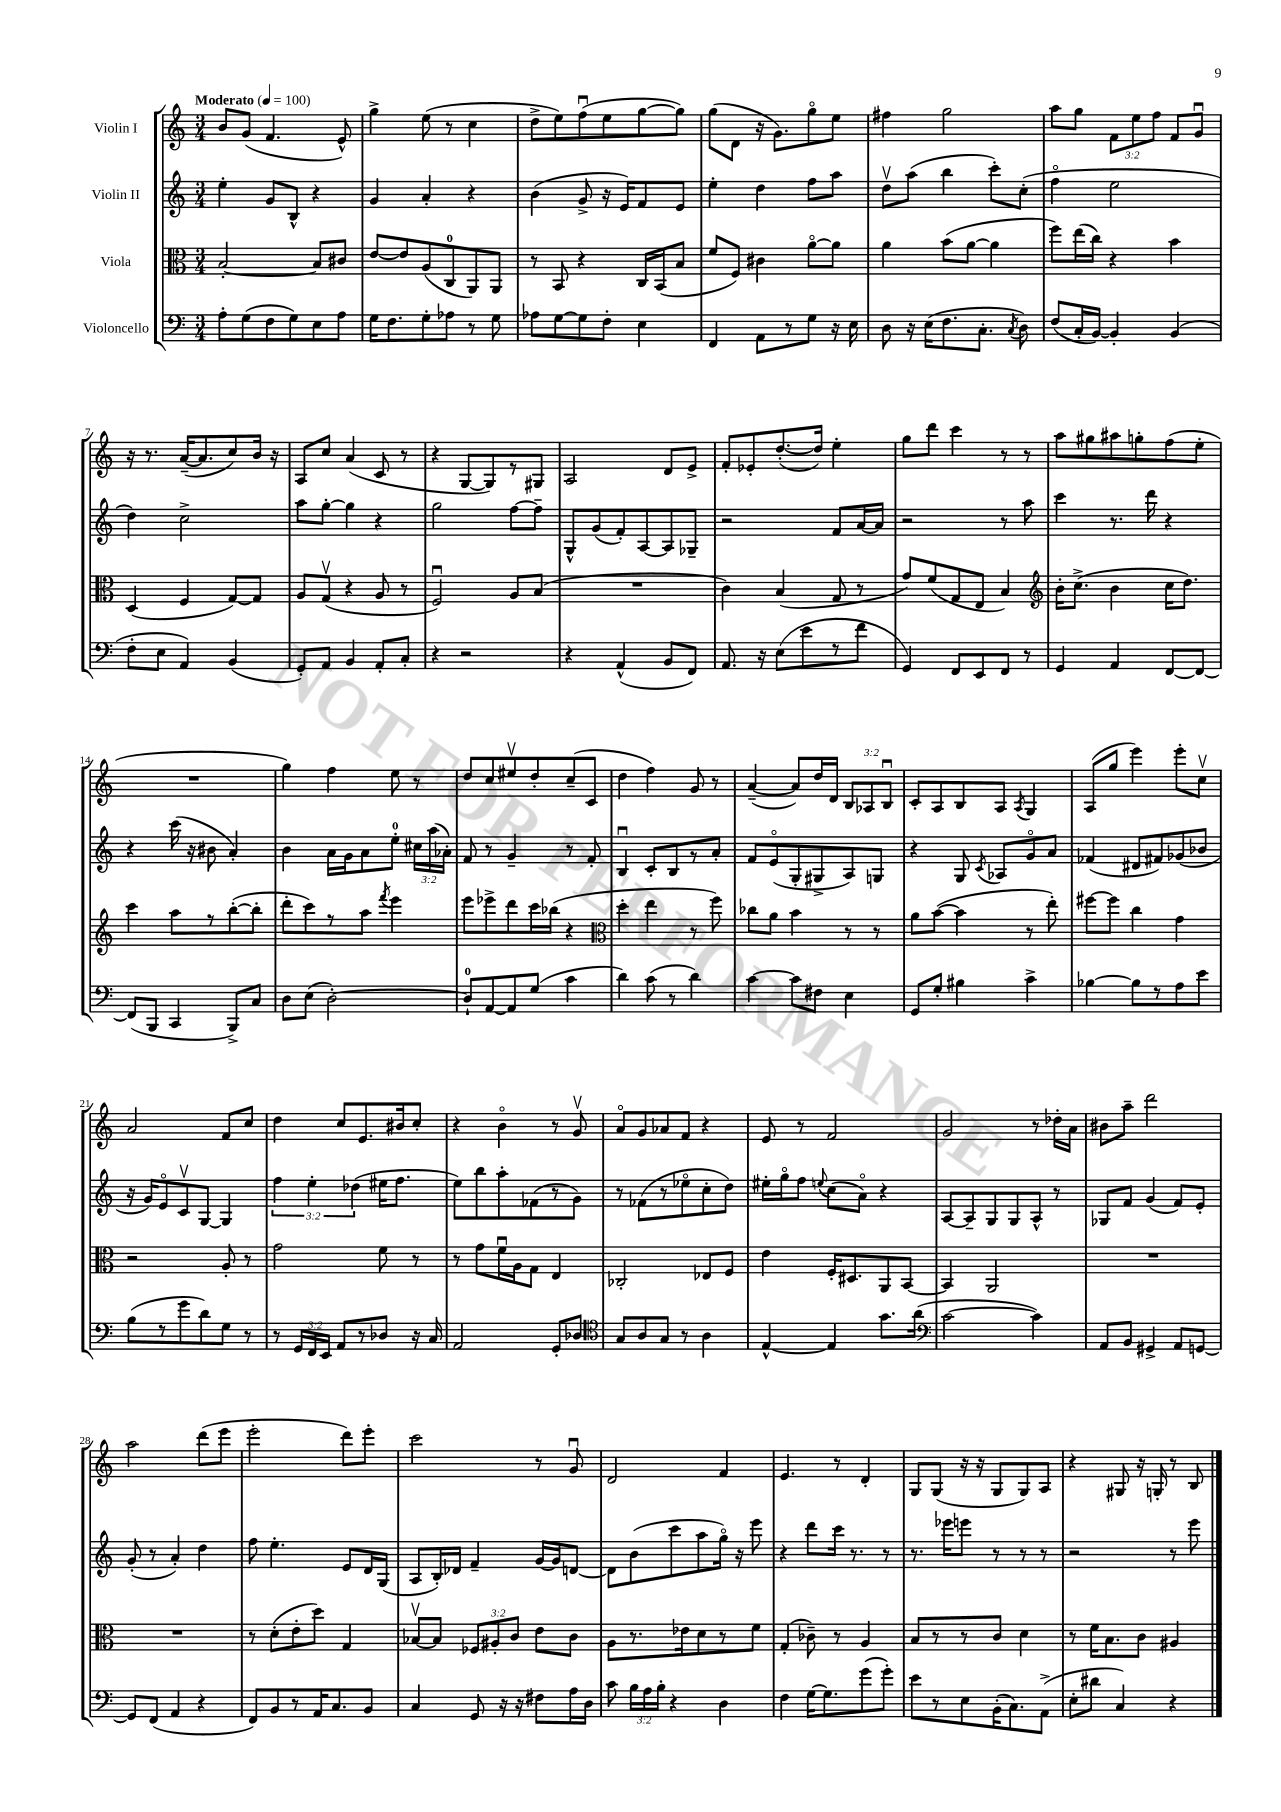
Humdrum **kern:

**kern	**kern	**kern	**kern
*staff4	*staff3	*staff2	*staff1
*clefF4	*clefC3	*clefG2	*clefG2
*k[]	*k[]	*k[]	*k[]
*M3/4	*M3/4	*M3/4	*M3/4
*MM100	*MM100	*MM100	*MM100
8A'	[2B'	4ee'	8b
(8G	.	.	(8g
8F	.	8g	4.f
8G)	.	8B^^	.
8E	8B]	4r	.
8A	8c#	.	8e^^)
=	=	=	=
16G	[8e	4g	4gg^
8.F	.	.	.
.	8e]	.	.
8G'	(8A	4a'	(8ee
8A-	8C	.	8r
8r	8AA)	4r	4cc
8G	8AA	.	.
=	=	=	=
8A-	8r	(4b	8dd^
[8G	8BB	.	8ee)
8G]	4r	8g^	(8ffu
8F'	.	16r	8ee
.	.	16e)	.
4E	16C	8f	[8gg
.	(16BB	.	.
.	8B	8e	8gg])
=	=	=	=
4FF	8f	4ee'	(8gg
.	8F)	.	8d
8AA	4c#	4dd	16r
.	.	.	8.g)
8r	.	.	.
8G	[8ao	8ff	8ggo
16r	8a]	8aa	8ee
16E	.	.	.
=	=	=	=
8D	4a	8ddv	4ff#
16r	.	(8aa	.
(16E	.	.	.
8.F	(8b	4bb	2gg
.	[8a	.	.
8.C'	.	.	.
.	4a]	8ccc')	.
8qC	.	.	.
8D)	.	(8cc'	.
=	=	=	=
(8F	8ff)	4ffo	8aa
16C'	(16ee	.	8gg
[16BB)	16cc)	.	.
4BB']	4r	2ee	12f
.	.	.	12ee
.	.	.	12ff
(4BB	4b	.	8f
.	.	.	8gu
=	=	=	=
8F'	(4D	4dd)	16r
.	.	.	8.r
8E	.	.	.
4AA)	4F	2cc^	([16a~
.	.	.	8.a]
(4BB	[8G)	.	8cc)
.	8G]	.	16b
.	.	.	16r
=	=	=	=
8GG')	8A	8aa	8A
8AA	(8Gv	[8gg'	8cc
4BB	4r	4gg]	(4a
8AA'	8A	4r	8c
8C'	8r	.	8r
=	=	=	=
4r	2Fu)	2gg	4r
2r	.	.	[8G
.	.	.	8G])
.	8A	[8ff	8r
.	(8B	8ff~]	8G#
=	=	=	=
4r	2.r	8G^^	2A
.	.	(8g	.
(4AA^^	.	8f')	.
.	.	[8A	.
8BB	.	8A]	8d
8FF)	.	8G-~	8e^
=	=	=	=
8.AA	4c)	2r	8f'
.	.	.	8e-'
16r	.	.	.
(8E	(4B	.	([8.dd'
8e	.	.	.
.	.	.	16dd])
8r	8G	8f	4ee'
8f	8r	[16a	.
.	.	16a]	.
=	=	=	=
4GG)	8g)	2r	8gg
.	(8f	.	8ddd
8FF	8G	.	4ccc
8EE	8E	.	.
8FF	4B)	8r	8r
8r	.	8aa	8r
=	=	=	=
*	*clefG2	*	*
4GG	16b'	4ccc	8aa
.	(8.cc^	.	.
.	.	.	8gg#
4AA	4b	8.r	8aa#
.	.	.	8gg'
.	.	16ddd	.
[8FF	16cc	4r	(8ff
.	8.dd)	.	.
8FF_	.	.	8ee'
=	=	=	=
(8FF]	4ccc	4r	2.r
8BBB	.	.	.
4CC	8aa	(16ccc	.
.	.	16r	.
.	8r	8b#	.
8BBB^)	([8bb'	4a')	.
8C	8bb']	.	.
=	=	=	=
8D	8ddd'	4b	4gg)
(8E	8ccc)	.	.
[2D')	8r	16a	4ff
.	.	16g	.
.	8aa	8a	.
.	8qfff	.	.
.	4eee	8ee'	8ee
.	.	24cc#	8r
.	.	(24aa	.
.	.	24a-')	.
=	=	=	=
8D`]	8eee	8f	8dd
[8AA	8eee-^	8r	8cc
8AA]	8ddd	4g~	8ee#v
(8G	16ccc	.	8dd'
.	(16bb-	.	.
4c	4r	8r	(8cc~
.	.	8f'	8c
=	=	=	=
*	*clefC3	*	*
4d)	4dd'	4Bu	4dd
(8c	4ee	8c'	4ff)
8r	.	8B	.
4d)	8r	8r	8g
.	8ff)	8a'	8r
=	=	=	=
[4c	8cc-	8f	([4a~
.	8a	(8eo	.
8c]	4b	8G'	8a])
8F#	.	8G#^	16dd
.	.	.	16d
4E	8r	8A)	12B
.	.	.	12A-
.	8r	8G	.
.	.	.	12Bu
=	=	=	=
8GG	8a	4r	8c'
8G'	([8b	.	8A
4B#	4b]	8G	8B
.	.	8qc	.
.	.	8A-	8A
.	.	.	8qA
4c^	8r	8go	4G
.	8ee')	8a	.
=	=	=	=
[4B-	[8ff#	(4f-	(8A
.	8ff#]	.	8gg
8B-]	4cc	8d#	4eee)
8r	.	8f#)	.
8A	4g	(8g-	8eee'
8e	.	8b-	8ccv
=	=	=	=
(8B	2r	16r	2a
.	.	16g)	.
8r	.	8eo	.
8g	.	8cv	.
8d)	.	[8G	.
8G	8A'	4G]	8f
8r	8r	.	8cc
=	=	=	=
8r	2g	6ff	4dd
24GG	.	.	.
24FF	.	6ee'	.
24EE	.	.	.
8AA	.	.	8cc
.	.	(6dd-	.
8r	.	.	8.e
8D-	8f	16ee#	.
.	.	8.ff	16b#
16r	8r	.	8cc'
16C	.	.	.
=	=	=	=
2AA	8r	8ee)	4r
.	8g	8bb	.
.	16fu	8aa'	4bo
.	16A	.	.
.	8G	(8f-	.
8GG'	4E	8r	8r
8D-	.	8g)	8gv
=	=	=	=
*clefC4	*	*	*
8G	2C-'	8r	8ao
8A	.	(8f-	8g
8G	.	8r	8a-
8r	.	8ee-o	8f
4A	8E-	8cc'	4r
.	8F	8dd)	.
=	=	=	=
[4E^^	4e	16ee#'	8e
.	.	16ggo	.
.	.	8ff	8r
.	.	8qqee	.
4E]	16F'	(8cc	2f
.	8.D#	.	.
.	.	8ao)	.
8.g	8AA	4r	.
.	[8BB	.	.
(16a	.	.	.
=	=	=	=
*clefF4	*	*	*
[2c	4BB]	[8A	2g
.	.	8A~]	.
.	2AA	8G	.
.	.	8G	.
4c])	.	8A^^	8r
.	.	8r	16dd-'
.	.	.	16a
=	=	=	=
8AA	2.r	8G-	8b#
8BB	.	8f	8aa~
4GG#^	.	(4g	2ddd
8AA	.	8f)	.
[8GG	.	8e'	.
=	=	=	=
8GG]	2.r	(8g'	2aa
(8FF	.	8r	.
4AA	.	4a')	.
4r	.	4dd	(8ddd
.	.	.	8eee
=	=	=	=
8FF)	8r	8ff	2eee'
8BB	(8d'	4.ee'	.
8r	8e'	.	.
16AA	8dd)	.	.
8.C	.	.	.
.	4G	8e	8ddd)
8BB	.	16d	8eee'
.	.	(16G	.
=	=	=	=
4C	[8B-v	8A	2ccc
.	8B-]	16B')	.
.	.	16d-	.
8GG	12F-	4f~	.
.	12A#'	.	.
16r	.	.	.
.	12c	.	.
16r	.	.	.
8F#	8e	[16g	8r
.	.	16g]	.
16A	8c	[8d	8gu
16D	.	.	.
=	=	=	=
8c	8A	8d]	2d
24B	8.r	(8b	.
24A	.	.	.
24B'	.	.	.
4r	.	8ccc	.
.	16e-	.	.
.	8d	8aa	.
4D	8r	16ggo)	4f
.	.	16r	.
.	8f	8eee	.
=	=	=	=
4F	(4G'	4r	4.e
[16G	8c-~)	8ddd	.
8.G]	.	.	.
.	8r	16ccc	8r
.	.	8.r	.
(8g	4A	.	4d'
8g')	.	8r	.
=	=	=	=
8e	8B	8.r	8G
8r	8r	.	(8G
.	.	16eee-	.
8E	8r	8eee	16r
.	.	.	16r
(16BB'	8c	8r	8G
8.C)	.	.	.
.	4d	8r	8G)
(8AA^	.	8r	8A
=	=	=	=
8E'	8r	2r	4r
8d#	16f	.	.
.	8.B	.	.
4C)	.	.	8G#
.	8c	.	16r
.	.	.	16G'
4r	4A#	8r	8r
.	.	8eee	8B
==	==	==	==
*-	*-	*-	*-
